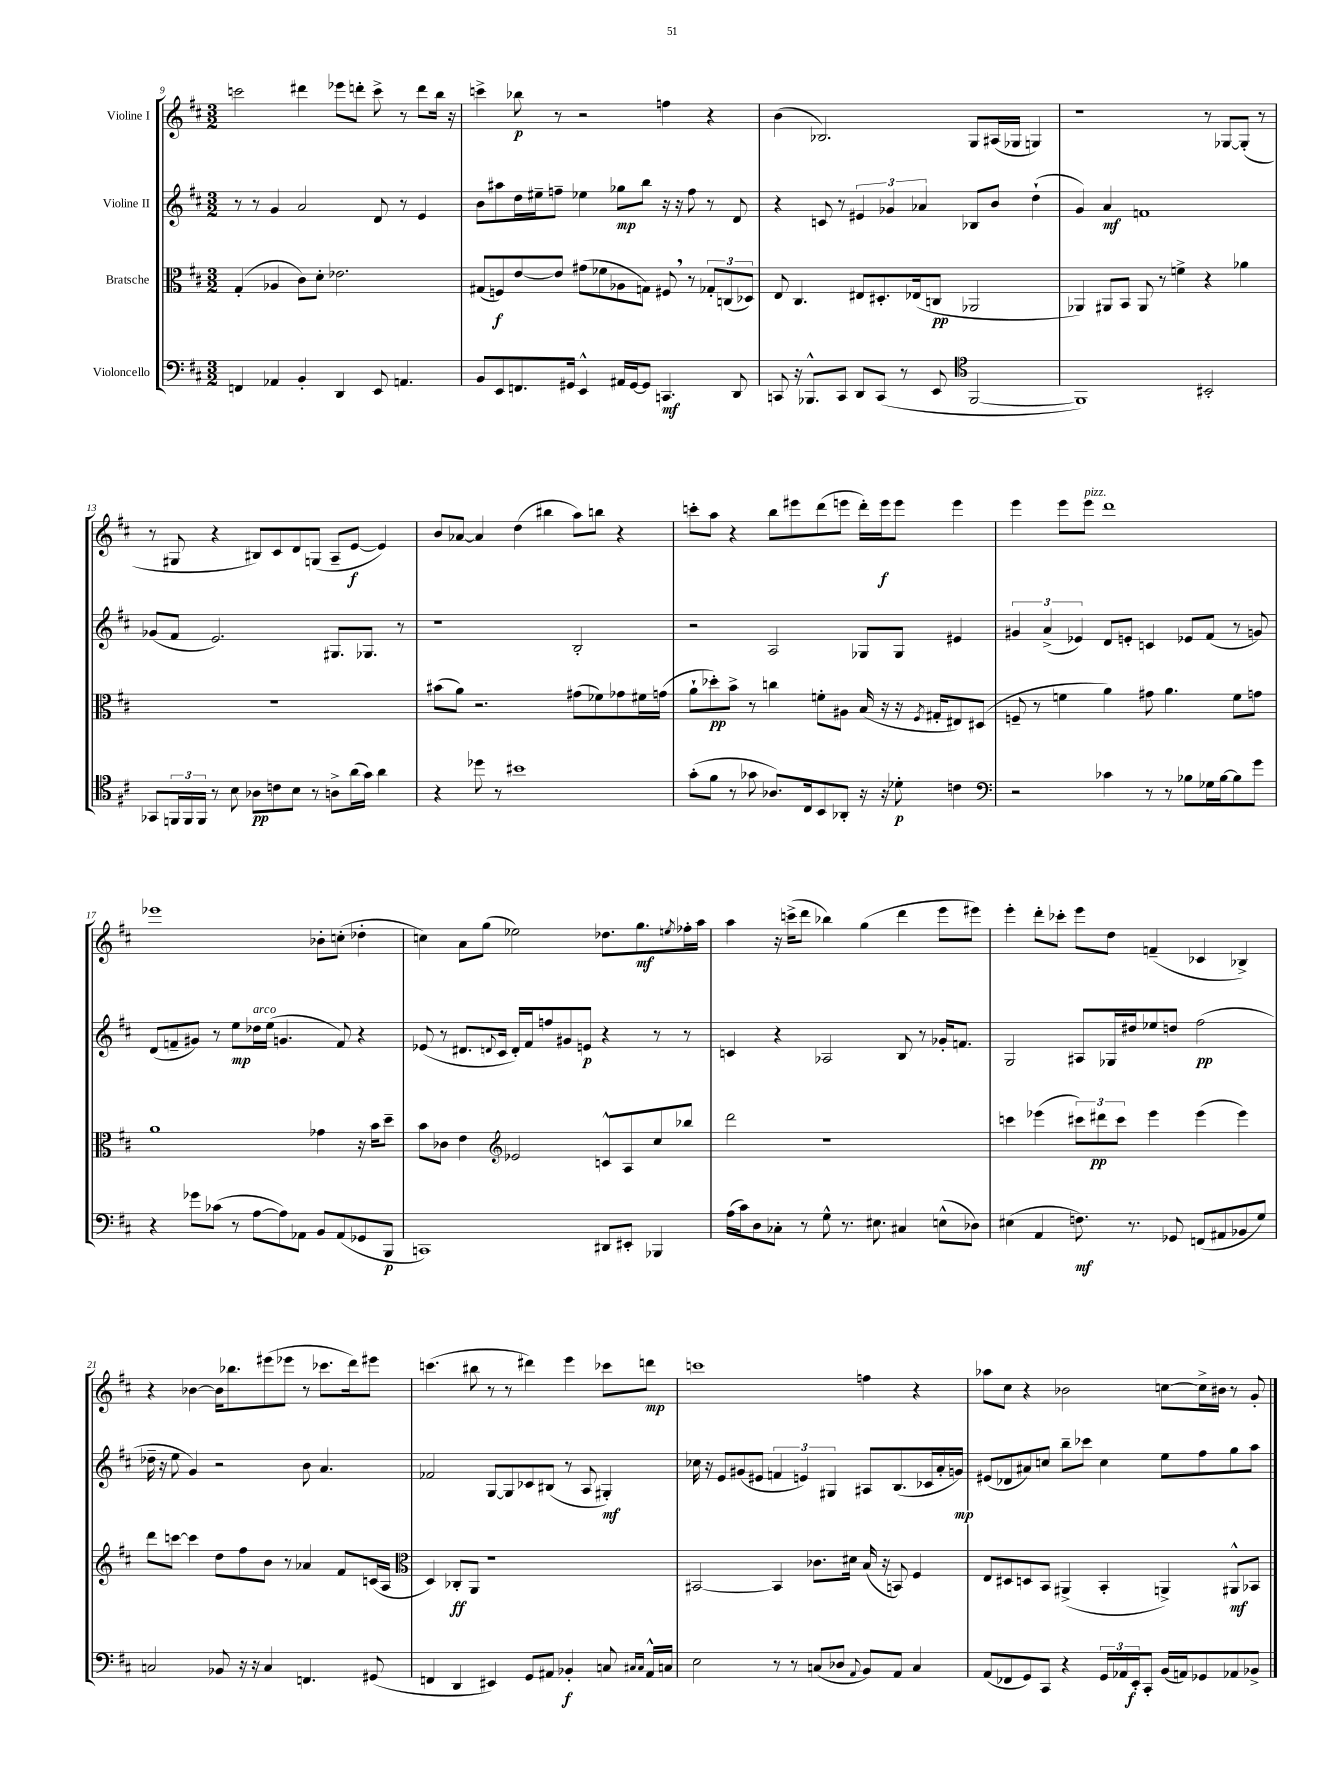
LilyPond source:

<<
\new StaffGroup <<
\new Staff = "s0" \with { instrumentName = "Violine I" } {
    \clef treble \key d \major \numericTimeSignature \time 3/2
    c'''2 dis'''4 ees'''8 d'''8-. c'''8-> r8 d'''8 b''16 r16 |
    c'''4-> bes''8\p r8 r2 f''4 r4 |
    b'4( bes2.) g8 ais16( ges16 g4) |
    r1 r8 ges8~ ges8-.( r8 |
    r8 gis8 r4 bis8) cis'8 d'8 g8( a8-- e'8~\f e'4) |
    b'8 aes'8~ aes'4 d''4( bis''4 a''8) b''8 r4 |
    c'''8-. a''8 r4 b''8 eis'''8 d'''8( e'''8 d'''16-.) e'''16\f e'''8 e'''4 |
    e'''4 e'''8 e'''8^\markup { \italic "pizz." } d'''1 |
    ees'''1 bes'8-. c''8-.( des''4-. |
    c''4) a'8 g''8( ees''2) des''8. g''8.\mf \acciaccatura { e''8 } fes''16-. a''16 |
    a''4 r16 c'''16->( d'''8 bes''4) g''4( d'''4 e'''8 eis'''8) |
    e'''4-. d'''8-. ces'''8-. e'''8 d''8 f'4--( ces'4 bes4->) |
    r4 bes'4~ bes'16 bes''8. eis'''8( ees'''8 r8 ces'''8. d'''16) eis'''8 |
    c'''4.( bis''8 r8 r8 dis'''4) e'''4 ces'''8 d'''8\mp |
    c'''1 f''4 r4 |
    aes''8 cis''8 r4 bes'2 c''8~ c''16-> bis'16 r8 g'8-. \bar "|." |
}
\new Staff = "s1" \with { instrumentName = "Violine II" } {
    \clef treble \key d \major \numericTimeSignature \time 3/2
    r8 r8 g'4 a'2 d'8 r8 e'4 |
    b'8 ais''8 d''16 eis''16-- f''8-- ees''4 ges''8\mp b''8 r16 r16 f''8 r8 d'8 |
    r4 c'8 r8 \tuplet 3/2 { eis'4 ges'4 aes'4 } bes8 b'8 d''4-!( |
    g'4) a'4\mf f'1 |
    ges'8( fis'8 e'2.) gis8. ges8. r8 |
    r1 b2-. |
    r2 a2 ges8 ges8 eis'4 |
    \tuplet 3/2 { gis'4 a'4->( ees'4) } d'8 e'8-. c'4 ees'8 fis'8( r8 g'8) |
    d'8( f'8-- gis'8) r8 e''8\mp des''16^\markup { \italic "arco" } e''16( g'4. f'8) r4 |
    ees'8( r8 dis'8. \appoggiatura { d'8 } cis'16 d'16-.) fis'16 f''8 gis'8 e'8\p r4 r8 r8 |
    c'4 r4 aes2 b8 r8 ges'16-. f'8. |
    g2 ais8 ges16 dis''16 ees''8 d''8 fis''2\pp( |
    des''16-- r16 e''8 g'4) r2 b'8 a'4. |
    fes'2 g8~ g8 ces'8 bis8( r8 a8 gis4-.\mf) |
    ces''16 r16 e'8 gis'8( eis'8 \tuplet 3/2 { f'4 e'4) gis4 } ais8 b8.( ces'16 a'16-. g'16\mp) |
    eis'8( des'8 ais'8) c''8 b''8-- ces'''8 c''4 e''8 fis''8 g''8 a''8 \bar "|." |
}
\new Staff = "s2" \with { instrumentName = "Bratsche" } {
    \clef alto \key d \major \numericTimeSignature \time 3/2
    g4-.( aes4 cis'8) d'8-. ees'2. |
    gis8( f8\f) e'8~ e'8 gis'8( fes'8 aes8 g8) fis8 \breathe r8 \tuplet 3/2 { ges8-. c8( des8) } |
    e8 cis4. eis8 dis8.-. ees16( c8\pp aes,2 |
    aes,4) ais,8 b,8 ais,8 r8 f'4-> r4 aes'4 |
    R1. |
    bis'8( a'8) r2. gis'8( fes'8) ges'8 fis'16 g'16( |
    a'8-! des''8-.\pp) b'8-> r8 c''4 f'8-. ais8 b16( r16 r16 \acciaccatura { fis8 } gis16-. eis8) dis8( |
    f8-- r8 f'4 a'4) gis'8 a'4. f'8 g'8 |
    a'1 ges'4 r16 b'16 d''8-- |
    b'8 ces'8 e'4 \clef treble ees'2 c'8-^ a8 cis''8 bes''8 |
    d'''2 r1 |
    c'''4 ees'''4( \tuplet 3/2 { cis'''8) dis'''8\pp cis'''8 } ees'''4 ees'''4( ees'''4) |
    d'''8 c'''8~ c'''4 d''8 fis''8 b'8 r8 aes'4 fis'8 c'16( a16 |
    \clef alto d4) ces8-.\ff a,8 r1 |
    bis,2~ bis,4 ces'8. dis'16 b16( r16 b,8) fis4 |
    e8 dis8 d8 b,8 ais,4->( b,4-. a,4->) ais,8-^\mf bes,8 \bar "|." |
}
\new Staff = "s3" \with { instrumentName = "Violoncello" } {
    \clef bass \key d \major \numericTimeSignature \time 3/2
    f,4 aes,4 b,4-. d,4 e,8 a,4. |
    b,8 e,8 f,8. gis,16 e,4-^ ais,16 gis,16~ gis,8 c,4.\mf d,8 |
    c,8 r16 bes,,8.-^ c,8 d,8 c,8( r8 e,8 \clef tenor fis,2~ |
    fis,1) bis,2-. |
    ges,8 \tuplet 3/2 { f,16 f,16 f,16 } r8 b8 aes8\pp c'8 b8 r8 a8-> a'16( g'16) a'4 |
    r4 des''8 r8 bis'1 |
    g'8-.( fis'8 r8 ges'8 aes8.) cis16 b,8 aes,8-. r16 r16 des'8-.\p c'4 |
    \clef bass r2 ces'4 r8 r8 bes8 ges16 bes16~ bes8 g'8 |
    r4 ges'8 ces'8( r8 a8~ a8) aes,8 b,8 aes,8( ges,8 b,,8\p |
    c,1) dis,8 eis,8-. bes,,4 |
    a16( cis'16) d8 ces8-. r8 g8-^ r8. eis8. cis4 e8-^( des8) |
    eis4( a,4 f8.\mf) r8. ges,8 f,8( ais,8 bes,8 g8) |
    c2 bes,8 r16 r16 c4 f,4. gis,8( |
    f,4 d,4 eis,4) g,8 ais,8 bes,4-.\f c8 \grace { cis16 cis16 } ais,16-^ c16 |
    e2 r8 r8 c8( des8 \appoggiatura { a,8 } b,8) a,8 c4 |
    a,8( fes,8 g,8) cis,8 r4 \tuplet 3/2 { g,16 aes,16 e,16-.\f } cis,8-. b,16( a,16) ges,8 aes,8 bes,8-> \bar "|." |
}
>>
>>
\layout { \context { \Score currentBarNumber = #9 } }
